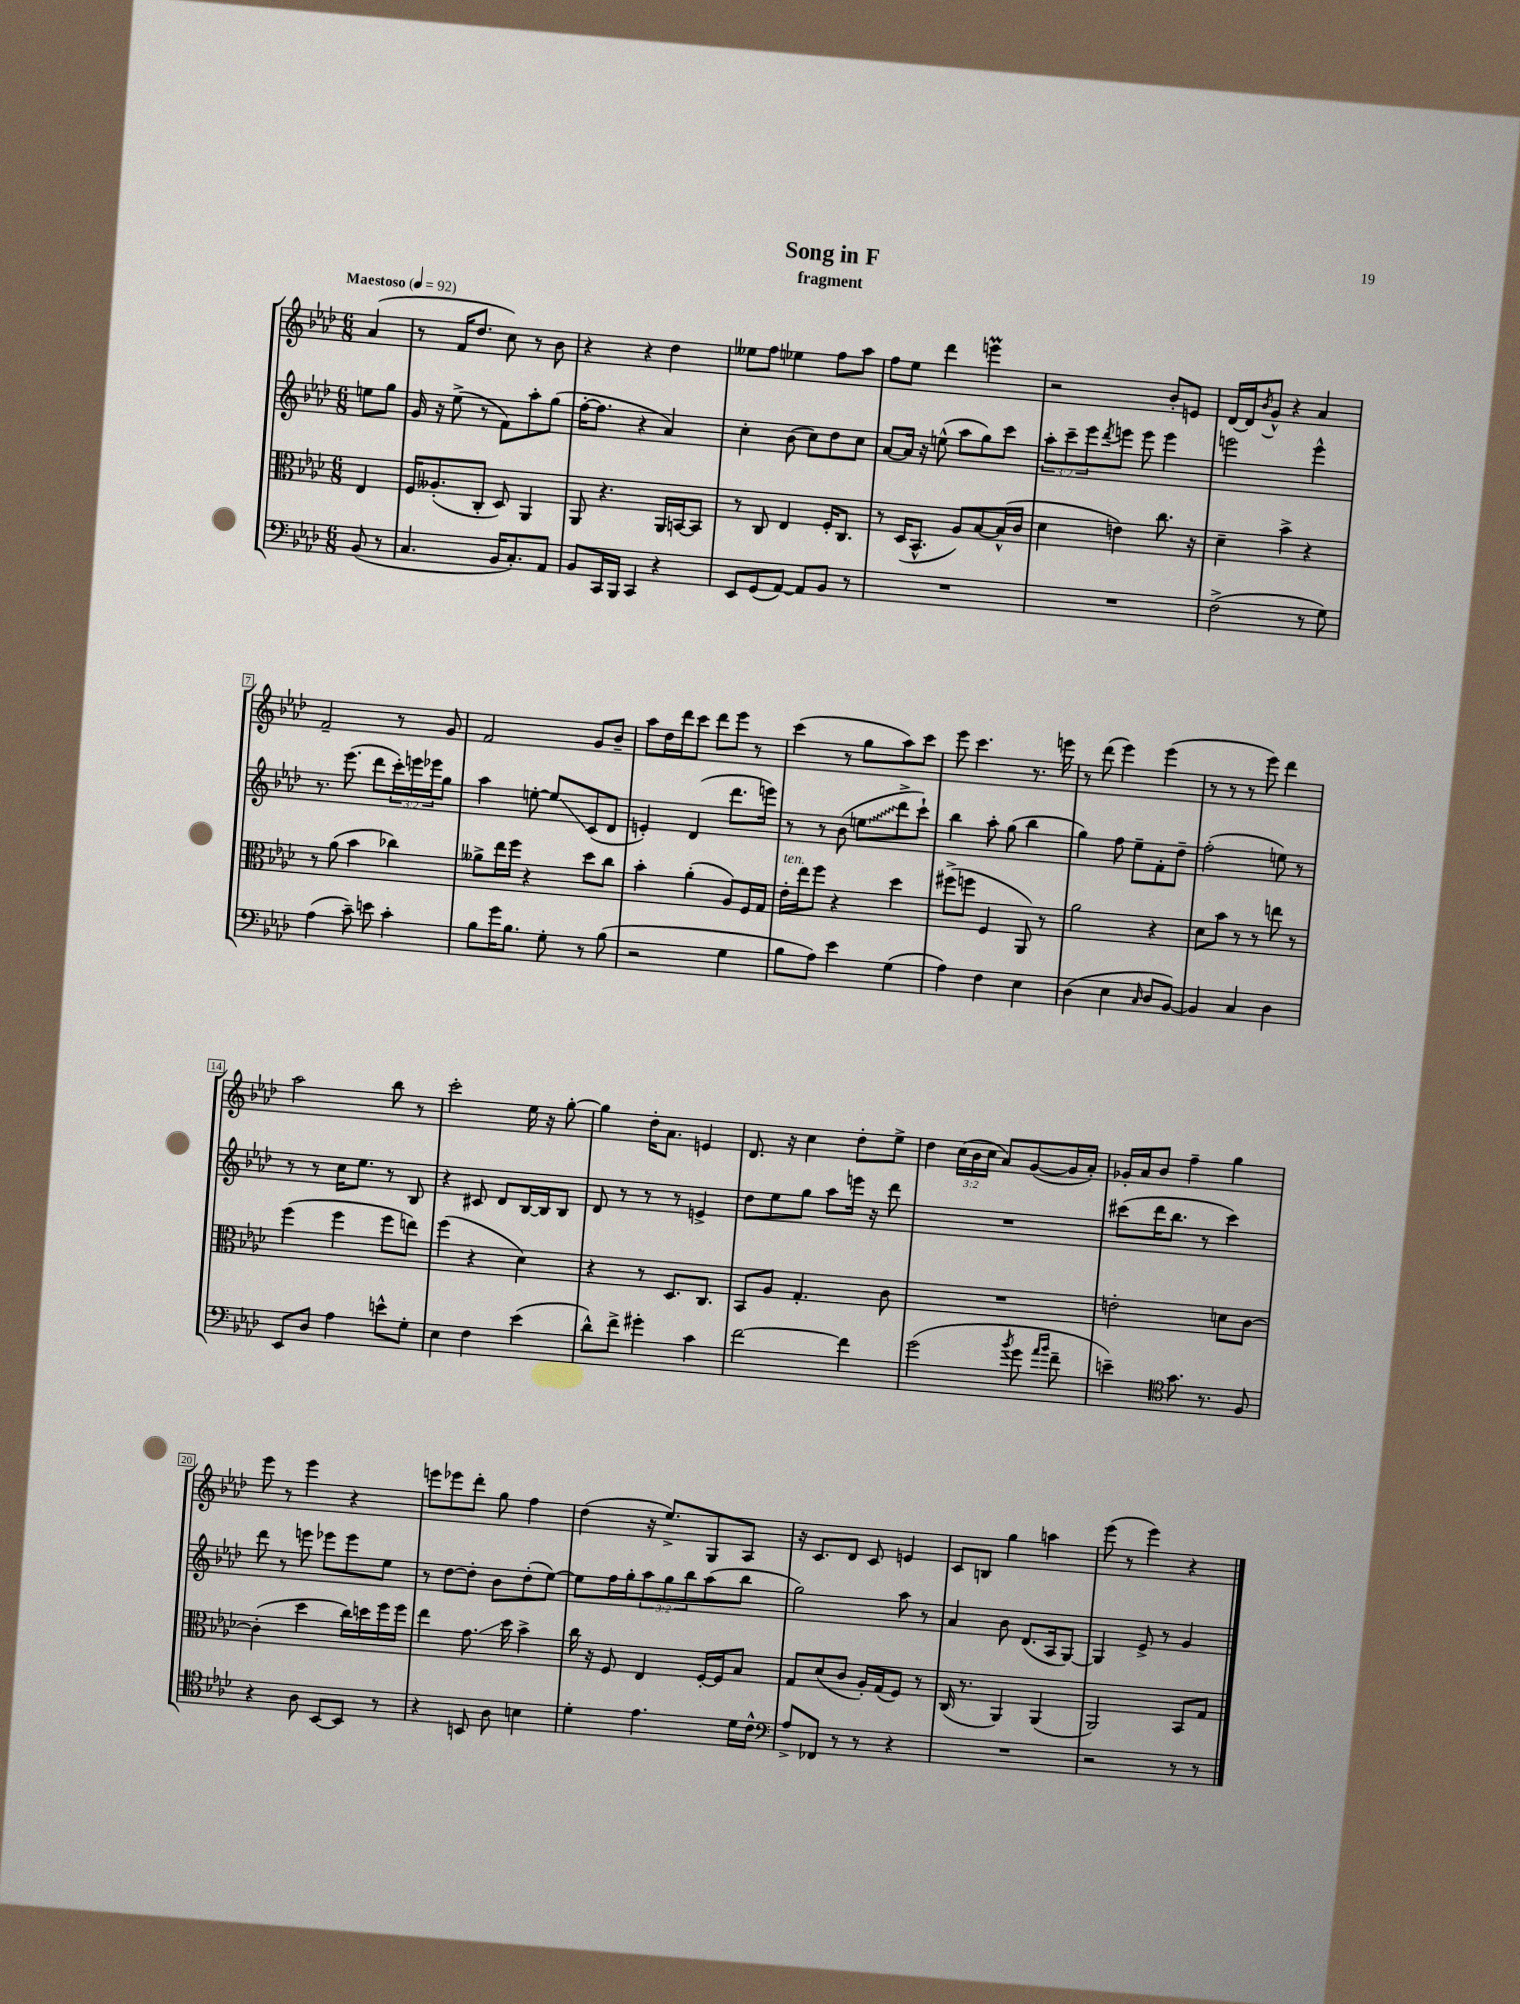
\header { title = "Song in F" subtitle = "fragment" }
<<
\new StaffGroup <<
\new Staff = "s0" {
    \clef treble \key aes \major \numericTimeSignature \time 6/8 \override Staff.TupletNumber.text = #tuplet-number::calc-fraction-text \partial 4 \tempo "Maestoso" 4 = 92
    aes'4( |
    r8 f'16 des''8. c''8) r8 bes'8 |
    r4 r4 des''4 |
    eeses''8 f''8 ees''4 f''8 aes''8 |
    f''8 ees''8 des'''4 e'''4\prall |
    r2 bes'8-. e'8 |
    des'16~ des'16 \acciaccatura { bes'8 } g'8-^ r4 aes'4 |
    f'2-- r8 g'8 |
    f'2 g'8 bes'8-- |
    aes''8 des''16 des'''16 c'''8 des'''8 ees'''8 r8 |
    c'''4( r8 g''8 aes''8) c'''8 |
    ees'''8 c'''4. r8. e'''16 |
    r8 des'''8( ees'''4) ees'''4( |
    r8 r8 r8 ees'''8) des'''4 |
    aes''2 bes''8 r8 |
    c'''2-. ees''16 r16 g''8~-. |
    g''4 des''16-. aes'8. e'4 |
    des'8. r16 c''4 des''8-. ees''8-> |
    des''4 \tuplet 3/2 { c''16( bes'16 c''16 } aes'8) g'8~( g'16 aes'16-.) |
    ges'16-. aes'16 bes'8 f''4-- g''4 |
    ees'''8 r8 ees'''4 r4 |
    e'''8 ees'''8 des'''8-. g''8 f''4 |
    des''4( r16 ees''8.->) g8 aes8 |
    r16 c'8. des'8 c'8 e'4 |
    c'8 b8 g''4 a''4 |
    ees'''8( r8 ees'''4) r4 \bar "|." |
}
\new Staff = "s1" {
    \clef treble \key aes \major \numericTimeSignature \time 6/8 \override Staff.TupletNumber.text = #tuplet-number::calc-fraction-text \partial 4
    e''8 g''8 |
    g'16 r16 ees''8->( r8 f'8) aes''8-. g''8( |
    f''16~-. f''8. r4 aes'4) |
    c''4-. bes'8( c''8) des''8 c''8 |
    aes'8~ aes'16 r16 e''8-^( aes''8 g''8) c'''8 |
    \tuplet 3/2 { aes''8-. c'''8-- ees'''8 } \acciaccatura { des'''8 } e'''8 e'''8 e'''4 |
    e'''2 e'''4-^ |
    r8. ees'''8.( des'''8 \tuplet 3/2 { c'''16-.) e'''16 ees'''16 } g''8 |
    aes''4 e''8~-. e''8\glissando c'8( des'8 |
    e'4-.) des'4( des'''8. e'''16) |
    r8 r8 bes'8( \once \override Glissando.style = #'zigzag e''8\glissando des'''8-> c'''8-!) |
    bes''4 aes''8-. g''8( bes''4 |
    g''4) f''8 ees''8-- f'8-. des''8-- |
    f''2-.( e''8) r8 |
    r8 r8 c''16 ees''8. r8 bes8 |
    r4 cis'8 des'8 bes16~ bes16 bes8 |
    des'8 r8 r8 r8 e'4-> |
    des''8 ees''8 g''8 aes''8 e'''16 r16 des'''8 |
    R2. |
    cis'''8( des'''16 bes''8. r8 cis'''4) |
    des'''8 r8 e'''8 ees'''8 ees'''8 ees''8 |
    r8 des''8~ des''8-. bes'8 des''8-.( ees''8~) |
    ees''8 f''16 g''16-. \tuplet 3/2 { aes''8 g''8 bes''8 } aes''8( bes''8 |
    g''2) aes''8 r8 |
    aes'4 bes'8 des'8.( aes16 g8~) |
    g4 ees'8-> r8 g'4 \bar "|." |
}
\new Staff = "s2" {
    \clef alto \key aes \major \numericTimeSignature \time 6/8 \partial 4
    ees4 |
    f16 aeses8.-.( c8-. des8) aes,4 |
    aes,8 r4. aes,16 b,16~ b,8 |
    r8 c8 ees4 f16-. c8. |
    r8 des16( bes,8.-^ aes8) bes8~ bes16-^( c'16 |
    des'4 e'4) c''8. r16 |
    des'4-- bes'4-> r4 |
    r8 aes'8( bes'4 ces''4) |
    aeses'8-> ees''16 f''16 r4 des''8 c''8 |
    bes'4-. aes'4-.( aes8) f16 g16 |
    ees'16-.^\markup { \italic "ten." } ees''16 f''8 r4 des''4 |
    fis''8->( f''8 f4 aes,8) r8 |
    aes'2 r4 |
    des'8 bes'8 r8 r8 e''8 r8 |
    f''4( f''4 f''8 e''8) |
    f''4( r4 des'4) |
    r4 r8 des8. c8. |
    bes,8 aes8 g4.-. c'8 |
    R2. |
    e'2-. d'8 c'8~ |
    c'4-.( des''4 c''16) d''16 f''16 f''16 |
    ees''4 g'8.\glissando des''16 bes'4-> |
    c''16 r16 f8 ees4 f16~-. f16 bes8 |
    g8 des'8( c'8 aes16-.) g16( f8) r8 |
    c16( r8. aes,4) aes,4( |
    aes,2) bes,8 g8 \bar "|." |
}
\new Staff = "s3" {
    \clef bass \key aes \major \numericTimeSignature \time 6/8 \partial 4
    bes,8( r8 |
    c4. bes,16 c8.-.) aes,8 |
    bes,8 c,16 bes,,16 c,4 r4 |
    ees,8 g,8( aes,8~) aes,8 bes,8 r8 |
    R2. |
    R2. |
    f2->( r8 g8) |
    aes4( c'8--) e'8 c'4-. |
    bes8 g'16 bes8. g8-. r8 bes8( |
    r2 g4 |
    bes8 aes8) ees'4 g4( |
    aes4) f4 ees4 |
    des4( ees4 \grace { c16 } des8 bes,8~) |
    bes,4 c4 des4 |
    ees,8 des8 aes4 e'8-^ g8-. |
    ees4 f4 ees'4( |
    des'8-^) f'8-> gis'4-. c'4 |
    f'2~ f'4 |
    g'2( \acciaccatura { bes'8 } g'8 \grace { aes'16 bes'16 } f'8-- |
    e'4--) \clef tenor g'8. r8. f8 |
    r4 aes8 bes,8~ bes,8 r8 |
    r4 b,8 aes8 b4 |
    des'4-. ees'4. des'16 c'16-^ |
    \clef bass aes8-> fes,8 r8 r8 r4 |
    R2. |
    r2 r8 r8 \bar "|." |
}
>>
>>
\layout { \context { \Score \override BarNumber.stencil = #(make-stencil-boxer 0.1 0.3 ly:text-interface::print) } }
